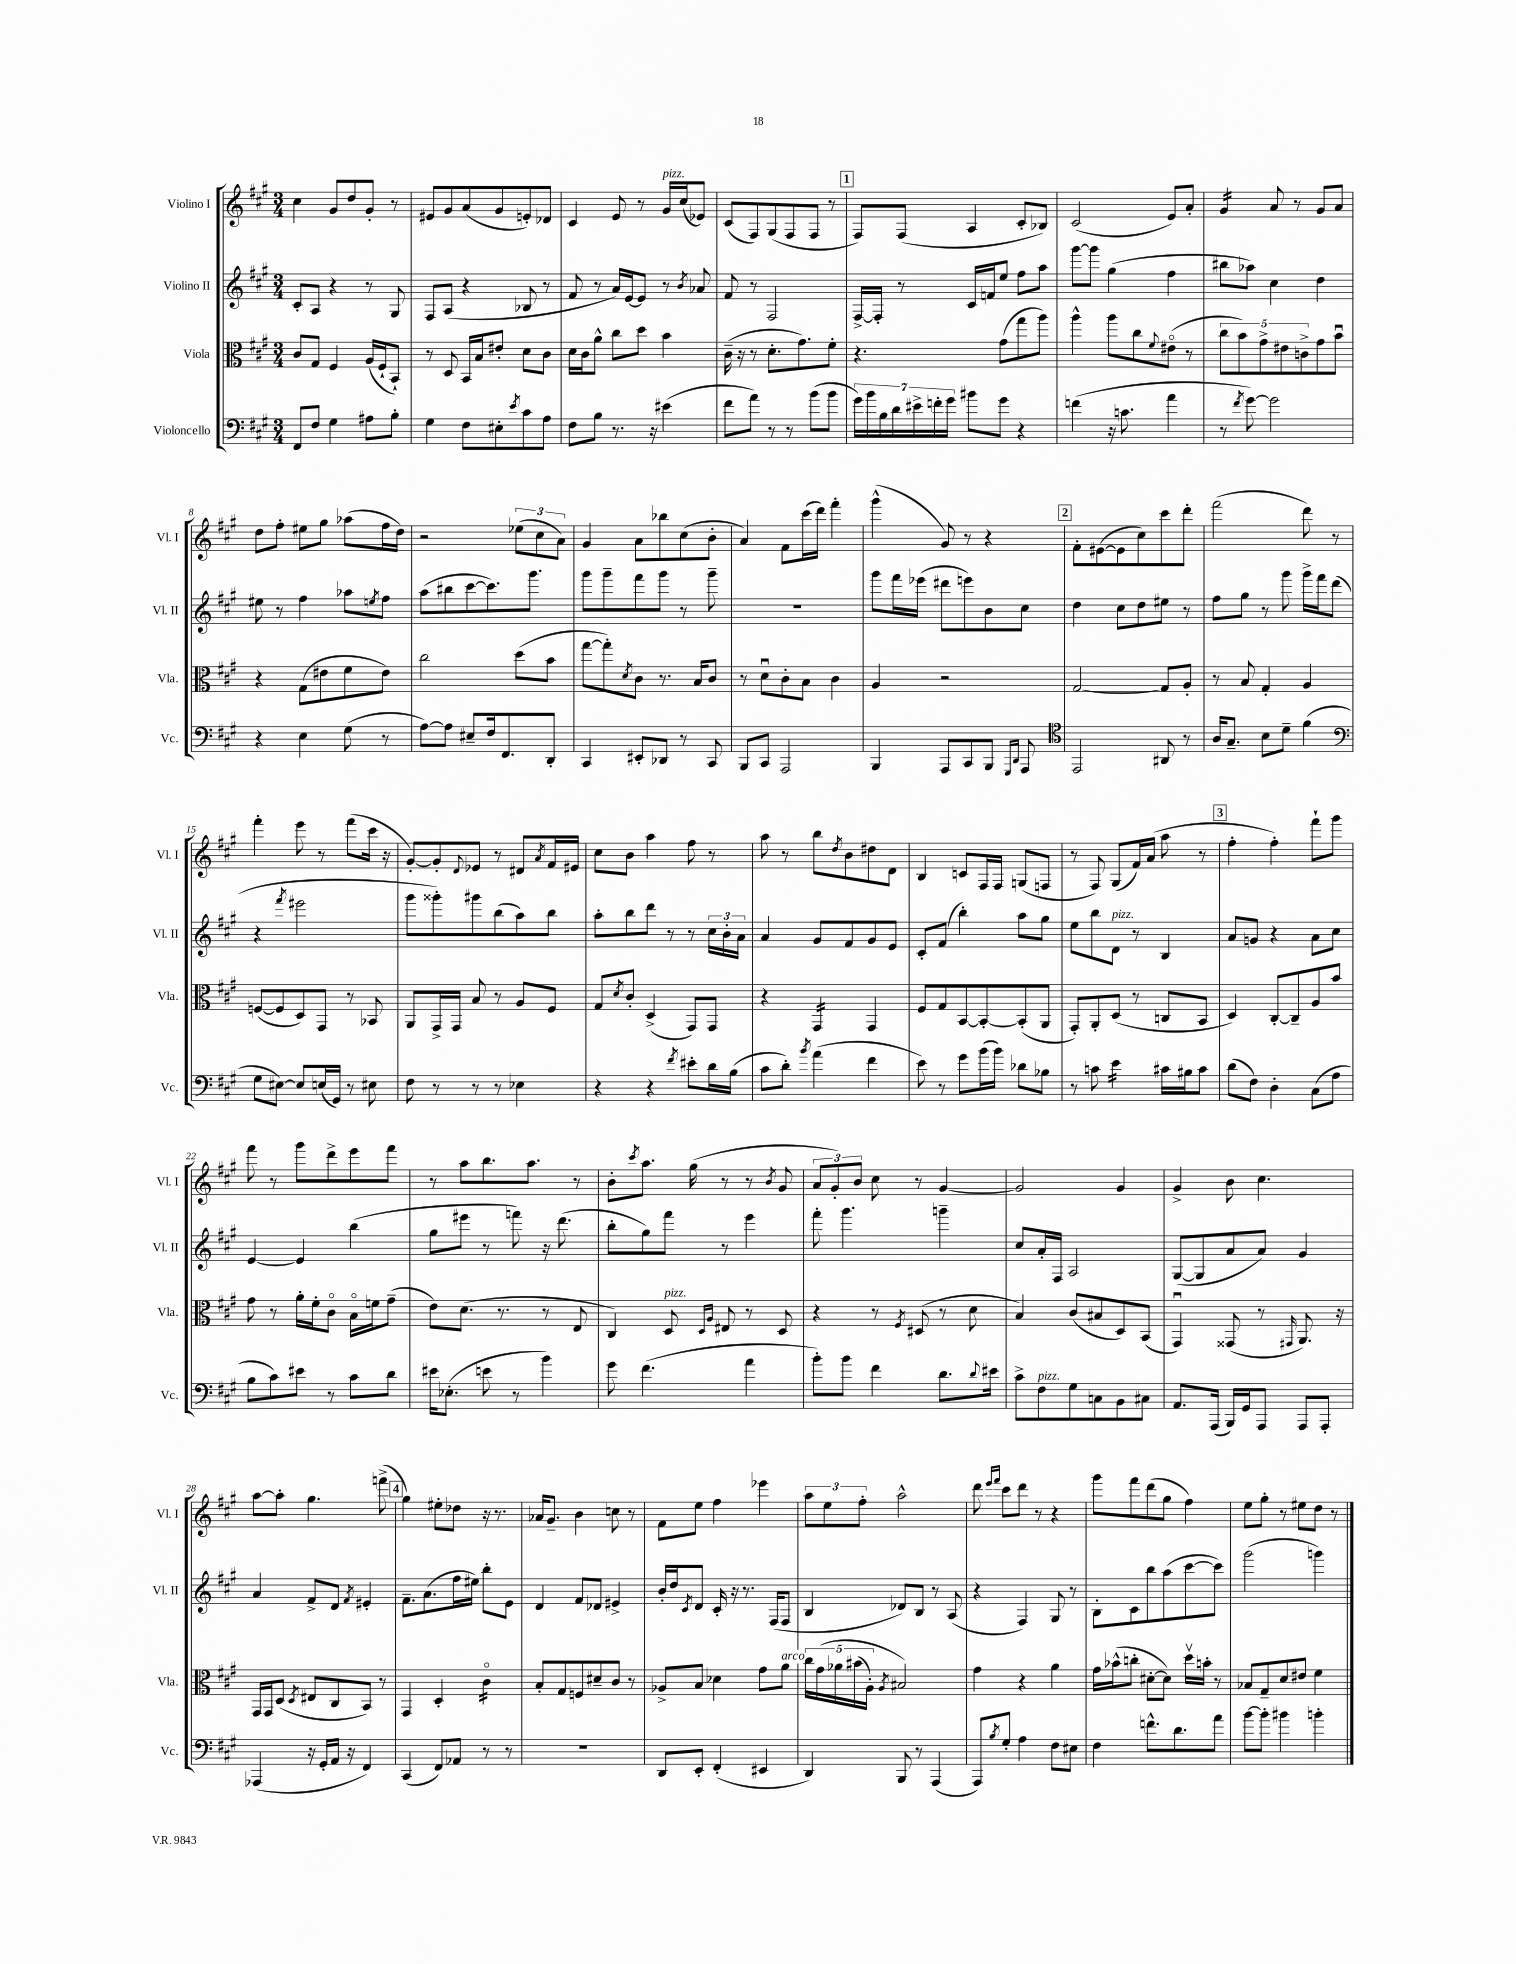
<<
\new StaffGroup <<
\new Staff = "s0" \with { instrumentName = "Violino I" shortInstrumentName = "Vl. I" } {
    \clef treble \key a \major \numericTimeSignature \time 3/4
    cis''4 gis'8 d''8 gis'8-. r8 |
    eis'8 gis'8 a'8( gis'8 e'8-.) des'8 |
    cis'4 e'8 r8 gis'16^\markup { \italic "pizz." } cis''16( ees'8) |
    cis'8( fis8) gis8( fis8 fis8 r8 |
    \mark \markup { \box "1" } fis8) fis8( a4 cis'8-. bes8) |
    cis'2( e'8) a'8-. |
    gis'4:16 a'8 r8 gis'8 a'8 |
    d''8 fis''8-. eis''8 gis''8 aes''8( fis''16 d''16) |
    r2 \tuplet 3/2 { ees''8( cis''8 a'8) } |
    gis'4 a'8 bes''8 cis''8( b'8-. |
    a'4) fis'8 cis'''16( d'''16) fis'''4-. |
    gis'''4-^( gis'8) r8 r4 |
    \mark \markup { \box "2" } fis'8-. eis'8~( eis'8 cis''8) cis'''8 d'''8-. |
    fis'''2( d'''8) r8 |
    fis'''4-. e'''8 r8 fis'''8( cis'''16 r16 |
    gis'8~-.) gis'8-. \appoggiatura { d'8 } ees'8 r8 dis'8 \acciaccatura { a'8 } fis'16 eis'16 |
    cis''8 b'8 a''4 fis''8 r8 |
    a''8 r8 b''8 \acciaccatura { d''8 } b'8 dis''8 d'8 |
    b4 c'8 fis16 fis16 g8( f8 |
    r8 fis8) gis8( fis'16) a'16( a''8 r8 |
    \mark \markup { \box "3" } fis''4-. fis''4-.) fis'''8-! gis'''8 |
    fis'''8 r8 gis'''8 d'''8-> e'''8 fis'''8 |
    r8 a''8 b''8. a''8. r8 |
    b'8-. \acciaccatura { cis'''8 } a''8. gis''16( r8 r8 \acciaccatura { b'8 } gis'8 |
    \tuplet 3/2 { a'8 gis'8-.) b'8 } cis''8 r8 gis'4~ |
    gis'2 gis'4 |
    gis'4-> b'8 cis''4. |
    a''8~ a''8-. gis''4. f'''8->( |
    \mark \markup { \box "4" } gis''4) eis''8-. des''8 r16 r8. |
    aes'16 gis'8.-- b'4 c''8 r8 |
    fis'8 e''8 fis''4 ees'''4 |
    \tuplet 3/2 { a''8 e''8 fis''8-. } a''2-^ |
    d'''8 \grace { e'''16 fis'''16 } cis'''8 d'''8 r8 r4 |
    gis'''8 fis'''8 d'''8( gis''8 fis''4) |
    e''8 gis''8-. r8 eis''8 d''8 r8 \bar "|." |
}
\new Staff = "s1" \with { instrumentName = "Violino II" shortInstrumentName = "Vl. II" } {
    \clef treble \key a \major \numericTimeSignature \time 3/4
    cis'8-. a8 r4 r8 gis8 |
    fis8 a8( r4 bes8 r8 |
    fis'8 r8 a'16) e'16~ e'8 r8 \acciaccatura { b'8 } aes'8 |
    fis'8 r8 fis2 |
    \mark \markup { \box "1" } fis16~-> fis16-. r8 cis'16 f'16 e''8 fis''8 a''8 |
    gis'''8~ gis'''8 gis''4( fis''4 |
    bis''8 aes''8) cis''4 d''4 |
    eis''8 r8 fis''4 aes''8 \acciaccatura { e''8 } fis''8 |
    a''8( bis''8 cis'''8~ cis'''8.) gis'''8. |
    gis'''8 gis'''8-- fis'''8 gis'''8 r8 gis'''8-- |
    R2. |
    gis'''8 fis'''16 ees'''16( dis'''8 e'''8) b'8 cis''8 |
    \mark \markup { \box "2" } d''4 cis''8 d''8 eis''8 r8 |
    fis''8 gis''8 r8 gis'''8 gis'''16-> fis'''16 d'''8( |
    r4 \acciaccatura { fis'''8 } eis'''2 |
    gis'''8 gisis'''8-.) gis'''8 b''8( a''8) b''8 |
    a''8-. b''8 d'''8 r8 r8 \tuplet 3/2 { cis''16 b'16-. a'16 } |
    a'4 gis'8 fis'8 gis'8 e'8 |
    cis'8-. fis'8( b''4-.) a''8 gis''8 |
    e''8 b''8 d'8^\markup { \italic "pizz." } r8 b4 |
    \mark \markup { \box "3" } a'8 g'8 r4 a'8 cis''8 |
    e'4~ e'4 b''4( |
    gis''8 eis'''8 r8 f'''8) r16 d'''8.( |
    b''8-. gis''8) fis'''8 r8 e'''4 |
    fis'''8-. gis'''4. g'''4-- |
    cis''8 a'16-. fis16 a2 |
    gis8~( gis8 a'8 a'8) gis'4 |
    a'4 fis'8-> d'8 \acciaccatura { fis'8 } eis'4-. |
    \mark \markup { \box "4" } fis'8.-- a'8.( fis''16 eis''16) b''8-. e'8 |
    d'4 fis'8 des'8 eis'4-> |
    b'16-. d''16 \acciaccatura { cis'8 } d'8 cis'16-. r16 r8. fis16( fis8 |
    b4 des'8) b8 r8 a8( |
    r4 fis4) gis8 r8 |
    b8-. cis'8 b''8 a''8( cis'''8~ cis'''8) |
    gis'''2( g'''4) \bar "|." |
}
\new Staff = "s2" \with { instrumentName = "Viola" shortInstrumentName = "Vla." } {
    \clef alto \key a \major \numericTimeSignature \time 3/4
    cis'8 gis8 fis4 a16( fis16-! b,8-!) |
    r8 d8 b,16 b16 eis'8-. d'8 cis'8 |
    d'16 cis'16 a'8-^ cis''8 d''8 b'4 |
    cis'16--( r16 r8 d'8.-. gis'8.) fis'8-. |
    \mark \markup { \box "1" } r4. gis'8( gis''8 a''8) |
    a''4-^ a''8 cis''8 \appoggiatura { fis'8 } eis'8\flageolet( r8 |
    \tuplet 5/4 { cis''8 b'8) gis'8-> eis'8 c'8-> } gis'8 b'8\downbow |
    r4 gis8( eis'8 fis'8 eis'8) |
    cis''2 d''8( b'8 |
    gis''8~ gis''8-.) \acciaccatura { d'8 } cis'8 r8. b16 cis'8 |
    r8 d'8\downbow cis'8-. b8 cis'4 |
    a4 r2 |
    \mark \markup { \box "2" } gis2~ gis8 a8-. |
    r8 b8 gis4-. a4 |
    f8~( f8 d8) gis,8 r8 bes,8 |
    a,8 gis,16-> gis,16 b8 r8 a8 fis8 |
    gis8 \acciaccatura { d'8 } cis'8-. d4->( gis,8) gis,8 |
    r4 gis,4:16 gis,4 |
    fis8 gis8 b,8~ b,8~-. b,8-.( a,8 |
    gis,8-.) a,8-. d8( r8 c8 b,8 |
    \mark \markup { \box "3" } d4) cis8~-. cis8-- a8 b'8 |
    gis'8 r8 a'16-. fis'16-. cis'8\flageolet b16\flageolet f'16 gis'8--( |
    e'8) d'8.( r8. r8 e8 |
    cis4) d8^\markup { \italic "pizz." } \grace { d16 a16 } eis8 r8 d8 |
    r4 r8 \acciaccatura { fis8 } dis8( r8 d'8 |
    b4) cis'8( bis8 d8) b,8( |
    gis,4\downbow) gisis,8( r8 \grace { gis,16 } a,8.) r16 |
    gis,16 gis,16 d8( \acciaccatura { d8 } eis8 cis8 b,8) r8 |
    \mark \markup { \box "4" } gis,4 d4-. cis'4:16\flageolet |
    b8-. gis8 f8 dis'8-- cis'8 r8 |
    aes8-> b8 des'4 gis'8 a'8^\markup { \italic "arco" } |
    \tuplet 5/4 { cis''16 gis'16\( aes'16 bis'16( a16-.) } \acciaccatura { a8 } bis2\) |
    gis'4 r4 a'4 |
    gis'16 bes'16-^( c''8-. dis'8~-. dis'8) d''16\upbow b'16-. r8 |
    bes8 gis8-- d'8 eis'8 fis'4 \bar "|." |
}
\new Staff = "s3" \with { instrumentName = "Violoncello" shortInstrumentName = "Vc." } {
    \clef bass \key a \major \numericTimeSignature \time 3/4
    fis,8 fis8 gis4 ais8 b8-. |
    gis4 fis8 eis8-. \acciaccatura { e'8 } cis'8 a8 |
    fis8 b8 r8. r16 eis'4( |
    fis'8 a'8) r8 r8 b'8( b'8 |
    \mark \markup { \box "1" } \tuplet 7/4 { gis'16) b'16 b16 d'16 eis'16-> f'16-. gis'16 } bis'8 gis'8 r4 |
    f'4( r16 c'8. a'4 |
    r8 \acciaccatura { fis'8 } gis'8~) gis'2 |
    r4 e4 gis8( r8 |
    a8~) a8 eis8-- fis16 fis,8. d,8-. |
    cis,4 eis,8-. des,8 r8 cis,8 |
    b,,8 cis,8 a,,2 |
    b,,4 a,,8 cis,8 b,,8 \grace { gis,,16 d,16 } a,,8 |
    \mark \markup { \box "2" } \clef tenor e,2 ais,8 r8 |
    a16 gis8.-- b8 d'8-- fis'4( |
    \clef bass gis8 eis8~) eis8 e16( gis,16) r8 eis8 |
    fis8 r8 r8 r8 ees4 |
    r4 r4 \acciaccatura { fis'8 } eis'8-. d'16 b16( |
    cis'8 d'8-.) \acciaccatura { b'8 } a'4( fis'4 |
    e'8) r8 gis'8 b'16( b'16) des'8 bes8 |
    r8 c'8 e'4:16 cis'16 bis16 cis'8 |
    \mark \markup { \box "3" } d'8( fis8) d4-. cis8( a8 |
    b8 cis'8) eis'8 r8 cis'8 d'8 |
    eis'16 ees8.-.( e'8 r8 b'4) |
    gis'8 fis'4.( a'4 |
    b'8-.) b'8 fis'4 d'8. \appoggiatura { d'8 } eis'16 |
    cis'8-> fis8^\markup { \italic "pizz." } gis8 c8 b,8 cis8 |
    a,8. a,,16( b,,16) gis,16 a,,8 a,,8 a,,8-. |
    aes,,4( r16 gis,16-. a,16 r16 fis,4) |
    \mark \markup { \box "4" } cis,4( fis,8) aes,8 r8 r8 |
    R2. |
    d,8 e,8-. fis,4-.( eis,4 |
    d,4) b,,8 r8 a,,4( |
    a,,8) \acciaccatura { b8 } gis8-. a4 fis8 eis8 |
    fis4 f'8.-^ d'8. a'8 |
    b'8~ b'8-. bis'4 b'4-. \bar "|." |
}
>>
>>
